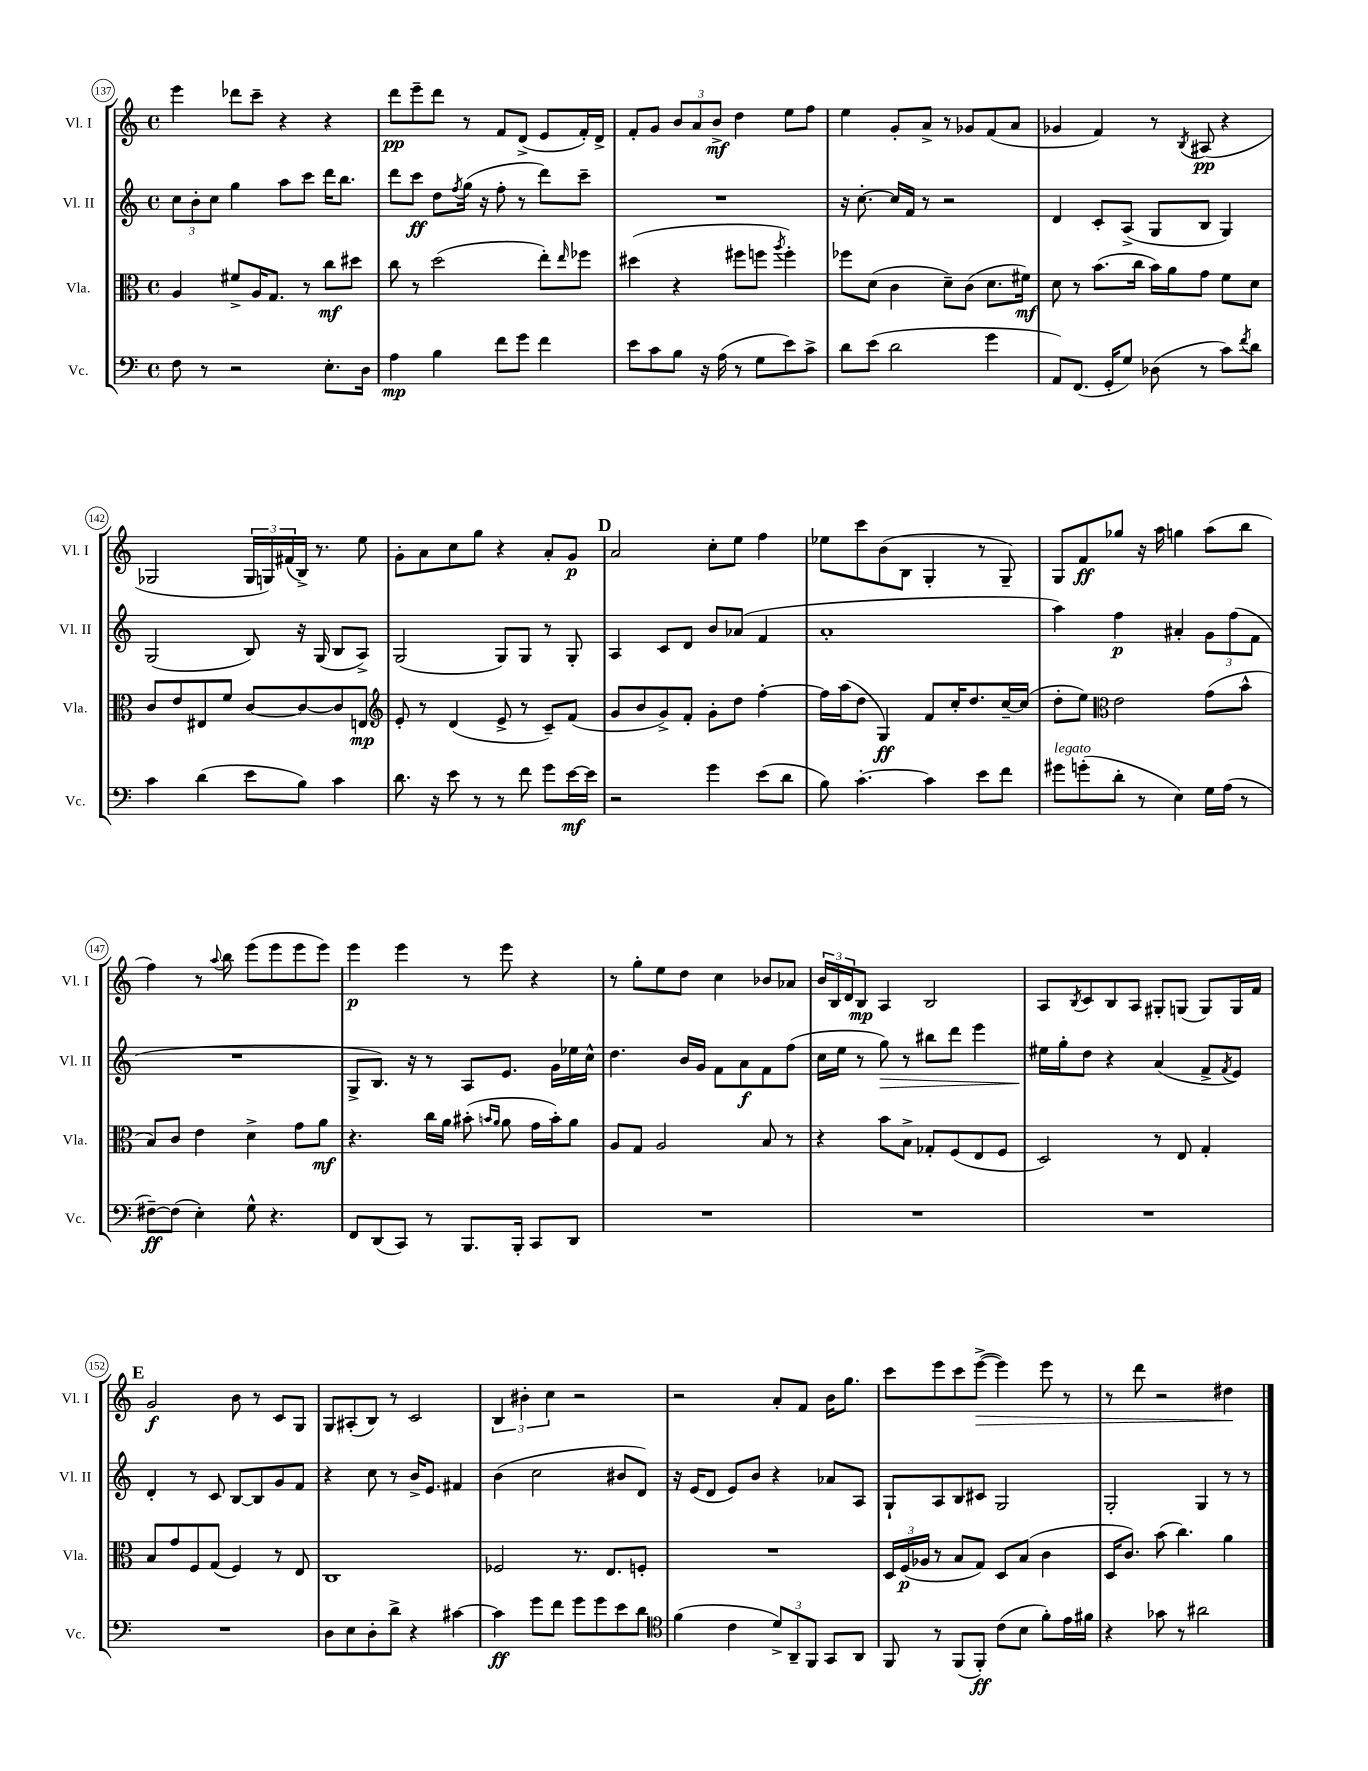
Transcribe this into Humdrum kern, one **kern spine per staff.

**kern	**kern	**kern	**kern
*staff4	*staff3	*staff2	*staff1
*clefF4	*clefC3	*clefG2	*clefG2
*k[]	*k[]	*k[]	*k[]
*M4/4	*M4/4	*M4/4	*M4/4
*met(c)	*met(c)	*met(c)	*met(c)
8F	4A	12cc	4eee
.	.	12b'	.
8r	.	.	.
.	.	12cc	.
2r	8f#^	4gg	8ddd-
.	16A	.	8ccc~
.	8.G	.	.
.	.	8aa	4r
.	8r	8ccc	.
8.E'	8cc	16ddd	4r
.	.	8.bb	.
.	8dd#	.	.
16D	.	.	.
=	=	=	=
4A	8cc	8ddd	8ddd
.	8r	8ccc	8eee~
4B	(2dd	8dd	8ddd
.	.	8qff	.
.	.	(16gg	8r
.	.	16r	.
8f	.	8ff'	8f
8g	.	8r	(8d^
4f	8ee')	8ddd)	8e
.	16qqee	.	.
.	8ff-	8ccc~	16f')
.	.	.	16d^
=	=	=	=
8e	(4dd#	1r	8f'
8c	.	.	8g
8B	4r	.	12b
.	.	.	12a
16r	.	.	.
.	.	.	12b^
(16A	.	.	.
8r	8ff#	.	4dd
8G	8ff	.	.
.	8qaa	.	.
8e)	4ff')	.	8ee
8c^	.	.	8ff
=	=	=	=
8d	8ff-	16r	4ee
.	.	[8.cc'	.
(8e	(8d	.	.
2d	4c	16cc]	8g'
.	.	16f	.
.	.	8r	8a^
.	8d~)	2r	8r
.	(8c	.	8g-
4g	8.d	.	(8f
.	.	.	8a
.	16f#)	.	.
=	=	=	=
8AA)	8d	4d	4g-
(8.FF	8r	.	.
.	(8.b	8c'	4f)
16GG'	.	.	.
8G)	.	(8A^	.
.	16cc	.	.
(8D-	16b)	8G	8r
.	16a	.	.
.	.	.	8qB
8r	8g	8B	(8A#
8c)	8f	4G)	4r
8qf	.	.	.
8d	8d	.	.
=	=	=	=
4c	8c	(2G	2G-
.	8e	.	.
(4d	8E#	.	.
.	8f	.	.
8e	[8c	8B)	24G-
.	.	.	24G)
.	.	.	(24f#
8B)	8c_	16r	16B^)
.	.	(16G	8.r
4c	8c]	8B	.
.	8E	8A^)	8ee
=	=	=	=
*	*clefG2	*	*
8.d	8e'	(2G	8g'
.	8r	.	8a
16r	.	.	.
8e	(4d	.	8cc
8r	.	.	8gg
8r	8e^	8G)	4r
8f	8r	8G	.
8g	8c~)	8r	8a'
[16e	(8f	8G'	8g
16e]	.	.	.
=	=	=	=
2r	8g	4A	2a
.	8b	.	.
.	8g^)	8c	.
.	8f'	8d	.
4g	8g'	8b	8cc'
.	8dd	(8a-	8ee
(8e	[4ff'	4f	4ff
8d	.	.	.
=	=	=	=
8B)	16ff]	1a'	8ee-
.	(16aa	.	.
[4.c'	8dd	.	8ccc
.	4G)	.	(8b
.	.	.	8B
4c]	8f	.	4G'
.	16cc'	.	.
.	8.dd	.	.
8e	.	.	8r
8f	[16cc~	.	8G~)
.	(16cc]	.	.
=	=	=	=
8g#	8dd'	4aa)	8G
(8g'	8ee)	.	8f
*	*clefC3	*	*
8d'	2e	4ff	8gg-
8r	.	.	16r
.	.	.	16aa
4E)	.	4a#'	4gg
16G	(8g	12g	(8aa
(16A	.	.	.
.	.	(12ff	.
8r	8b^^	.	8bb
.	.	12f	.
=	=	=	=
[8F#~)	8B)	1r	4ff)
(8F#]	8c	.	.
4E')	4e	.	8r
.	.	.	8qqaa
.	.	.	8bb
8G^^	4d^	.	(8eee
4.r	.	.	8eee
.	8g	.	8eee
.	8a	.	8eee)
=	=	=	=
8FF	4.r	8G^	4eee
(8DD	.	8.B)	.
8CC)	.	.	4eee
.	.	16r	.
8r	16cc	8r	.
.	16a	.	.
8.BBB	(8b#'	8A	8r
.	16qqb	.	.
.	16qqa	.	.
.	8a	8.e	8eee
16BBB'	.	.	.
8CC	16g	.	4r
.	16b')	16g	.
8DD	8a	16ee-	.
.	.	16cc^^	.
=	=	=	=
1r	8A	4.dd	8r
.	8G	.	8gg'
.	2A	.	8ee
.	.	16b	8dd
.	.	16g	.
.	.	8f	4cc
.	.	8a	.
.	8B	8f	8b-
.	8r	(8ff	8a-
=	=	=	=
1r	4r	16cc	24b
.	.	.	24B
.	.	16ee	.
.	.	.	24d
.	.	8r	8B
.	8b	8gg)	4A
.	8B^	8r	.
.	8G-'	8bb#	2B
.	(8F	8ddd	.
.	8E	4eee	.
.	8F	.	.
=	=	=	=
1r	2D)	16ee#	8A
.	.	16gg'	.
.	.	.	8qB
.	.	8dd	8c
.	.	4r	8B
.	.	.	8A
.	8r	(4a	8G#'
.	8E	.	(8G
.	4G'	8f^	8G)
.	.	8qf	.
.	.	8e)	16G
.	.	.	16f
=	=	=	=
1r	8B	4d'	2g
.	8g	.	.
.	8F	8r	.
.	(8G	8c	.
.	4F)	[8B	8b
.	.	8B]	8r
.	8r	8g	8c
.	8E	8f	8G
=	=	=	=
8D	1C	4r	8G
8E	.	.	(8A#'
8D'	.	8cc	8B)
8d^	.	8r	8r
4r	.	16b^	2c
.	.	8.e	.
[4c#	.	4f#	.
=	=	=	=
4c#]	2F-	(4b	6B
.	.	.	6b#'
8g	.	2cc	.
.	.	.	6cc
8f	.	.	.
8g	8.r	.	2r
8g	.	.	.
.	8.E	.	.
8e	.	8b#	.
8d	8F'	8d)	.
=	=	=	=
*clefC4	*	*	*
(4f	1r	16r	2r
.	.	(16e	.
.	.	8d	.
4c	.	8e)	.
.	.	8b	.
12d^)	.	4r	8a'
12AA~	.	.	.
.	.	.	8f
12FF	.	.	.
8GG	.	8a-	16b
.	.	.	8.gg
8AA	.	8A	.
=	=	=	=
8FF	24D	8G`	8ccc
.	(24F	.	.
.	24A-	.	.
8r	8r	8A	8eee
(8FF	8B	8B	8ccc
8FF')	8G)	8c#	([8eee^
(8c	8D	2G	4eee])
8B	(8B	.	.
8f')	4c	.	8eee
16e	.	.	8r
16f#	.	.	.
=	=	=	=
4r	16D	2G'	8r
.	8.c)	.	.
.	.	.	8ddd
8g-	(8b	.	2r
8r	4.cc)	.	.
2a#	.	4G	.
.	4a	8r	4dd#
.	.	8r	.
==	==	==	==
*-	*-	*-	*-
